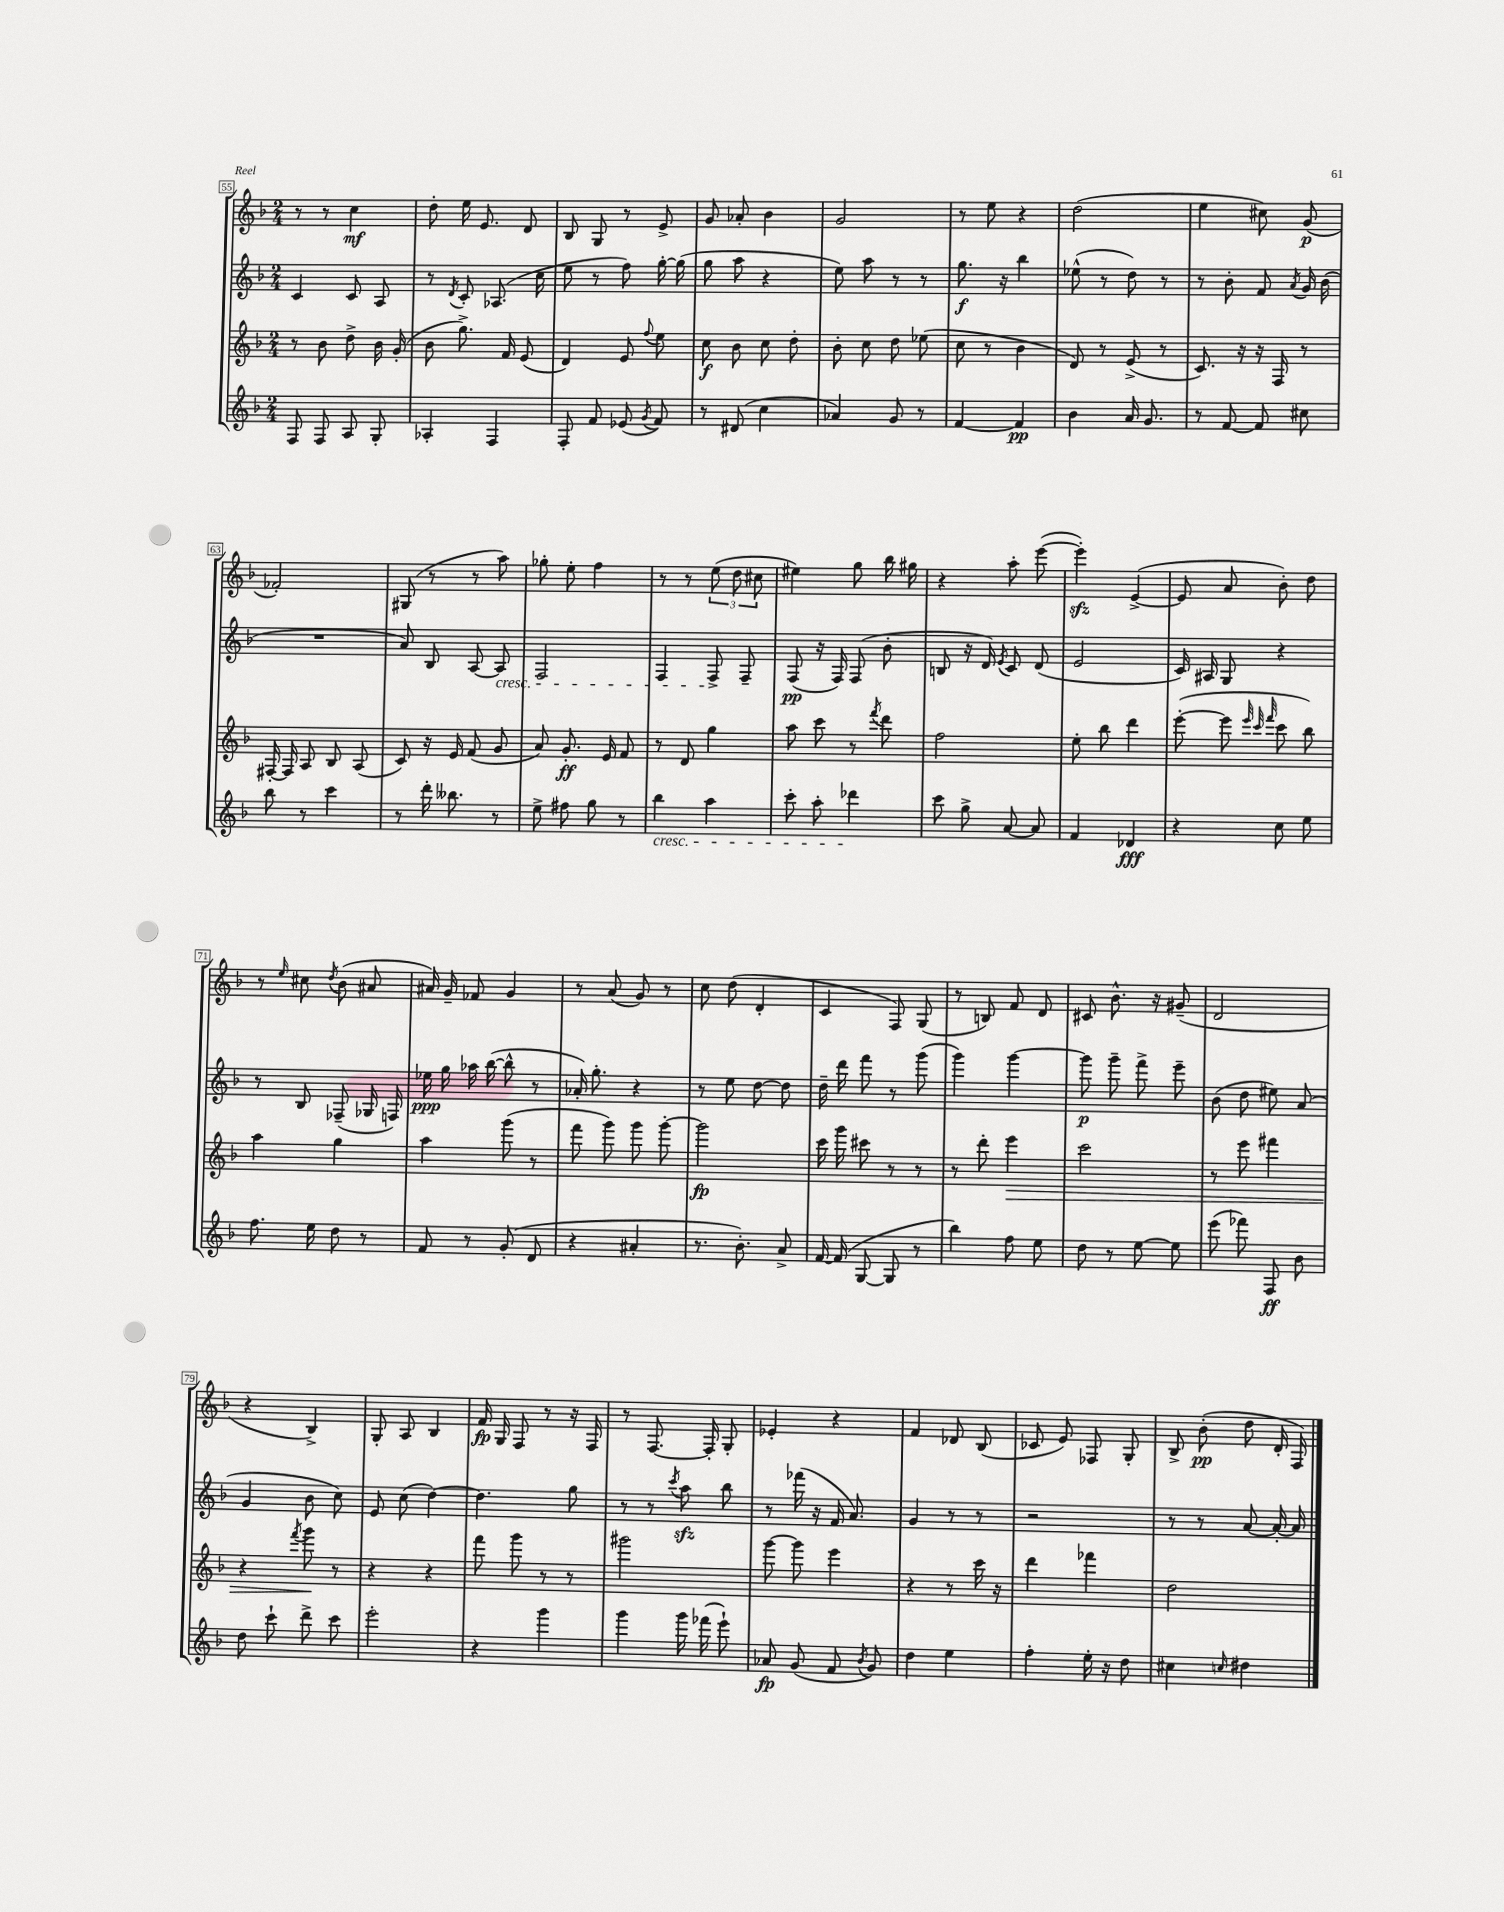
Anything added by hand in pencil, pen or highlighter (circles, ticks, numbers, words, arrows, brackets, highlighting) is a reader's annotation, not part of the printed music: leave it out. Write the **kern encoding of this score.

**kern	**dynam	**kern	**dynam	**kern	**dynam	**kern	**dynam
*part4	*part4	*part3	*part3	*part2	*part2	*part1	*part1
*staff4	*staff4	*staff3	*staff3	*staff2	*staff2	*staff1	*staff1
*clefG2	*	*clefG2	*	*clefG2	*	*clefG2	*
*k[b-]	*	*k[b-]	*	*k[b-]	*	*k[b-]	*
*M2/4	*	*M2/4	*	*M2/4	*	*M2/4	*
=55	=55	=55	=55	=55	=55	=55	=55
8F/	.	8r	.	4c/	.	8r	.
8F/	.	8b-\	.	.	.	8r	.
8A/	.	8dd^\	.	8c/	.	4cc\	mf
8G'/	.	16b-\	.	8A/	.	.	.
.	.	(16g'/	.	.	.	.	.
=56	=56	=56	=56	=56	=56	=56	=56
4A-X'/	.	8b-\	.	8r	.	8dd'\	.
.	.	.	.	8qd/	.	.	.
.	.	8.gg^\)	.	8c'/	.	16ee\	.
.	.	.	.	.	.	8.e/	.
4F/	.	.	.	(8.A-X/	.	.	.
.	.	16f/	.	.	.	.	.
.	.	(8e/	.	.	.	8d/	.
.	.	.	.	16cc\	.	.	.
=57	=57	=57	=57	=57	=57	=57	=57
8F'/	.	4d/)	.	8ee\	.	8B-/	.
8f/	.	.	.	8r	.	8G/	.
(8e-X/	.	8e/	.	8ff\)	.	8r	.
8qg/	.	8qqff/	.	.	.	.	.
8f/)	.	8ee\	.	[16gg'\	.	8e^/	.
.	.	.	.	(16gg\]	.	.	.
=58	=58	=58	=58	=58	=58	=58	=58
8r	.	8cc\	f	8gg\	.	8g/	.
(8d#X/	.	8b-\	.	8aa\	.	8a-X'/	.
4cc\	.	8cc\	.	4r	.	4b-\	.
.	.	8dd'\	.	.	.	.	.
=59	=59	=59	=59	=59	=59	=59	=59
4a-X/)	.	8b-'\	.	8ee\)	.	2g/	.
.	.	8cc\	.	8aa\	.	.	.
8g/	.	8dd\	.	8r	.	.	.
8r	.	(8ee-X\	.	8r	.	.	.
=60	=60	=60	=60	=60	=60	=60	=60
[4f/	.	8cc\	.	8.gg\	f	8r	.
.	.	8r	.	.	.	8ee\	.
.	.	.	.	16r	.	.	.
4f/]	pp	4b-\	.	4bb-\	.	4r	.
=61	=61	=61	=61	=61	=61	=61	=61
4b-\	.	8d/)	.	(8ee-X^^\	.	(2dd\	.
.	.	8r	.	8r	.	.	.
16a/	.	(8e^/	.	8dd\)	.	.	.
8.g/	.	.	.	.	.	.	.
.	.	8r	.	8r	.	.	.
=62	=62	=62	=62	=62	=62	=62	=62
8r	.	8.c/)	.	8r	.	4ee\	.
[8f/	.	.	.	8b-'\	.	.	.
.	.	16r	.	.	.	.	.
8f/]	.	16r	.	8f/	.	8cc#X\)	.
.	.	16F/	.	.	.	.	.
.	.	.	.	8qa/	.	.	.
8cc#X\	.	8r	.	16g/	.	(8g/	p
.	.	.	.	(16b-\	.	.	.
!!LO:LB:g=z
=63	=63	=63	=63	=63	=63	=63	=63
8bb-\	.	[16F#X'/	.	2r	.	2f-X'/)	.
.	.	16F#/]	.	.	.	.	.
8r	.	8A/	.	.	.	.	.
4ccc\	.	8B-/	.	.	.	.	.
.	.	(8A/	.	.	.	.	.
=64	=64	=64	=64	=64	=64	=64	=64
8r	.	8c/)	.	8a/)	.	(8G#X/	.
16ddd'\	.	16r	.	8B-/	.	8r	.
8.bb--X\	.	16e/	.	.	.	.	.
.	.	(8f/	.	[8A/	.	8r	.
!	!	!	!	!LO:TX:b:i:t=cresc.	!	!	!
8r	.	8g/	.	8A/]	.	8aa\)	.
=65	=65	=65	=65	=65	=65	=65	=65
8ee^\	.	8a/)	.	2F/	.	8gg-X'\	.
8ff#X\	.	8.g'/	ff	.	.	8ee'\	.
8gg\	.	.	.	.	.	4ff\	.
.	.	16e/	.	.	.	.	.
8r	.	8f/	.	.	.	.	.
=66	=66	=66	=66	=66	=66	=66	=66
!LO:TX:b:i:t=cresc.	!	!	!	!	!	!	!
4bb-\	.	8r	.	4F/	.	8r	.
.	.	8d/	.	.	.	8r	.
4aa\	.	4gg\	.	8F^/	.	(12ee\	.
.	.	.	.	.	.	12dd\	.
.	.	.	.	8F~/	.	.	.
.	.	.	.	.	.	12cc#X\	.
=67	=67	=67	=67	=67	=67	=67	=67
8ccc'\	.	8aa\	.	(8F/	pp	4ee#X\)	.
8aa'\	.	8ccc\	.	16r	.	.	.
.	.	.	.	16F/)	.	.	.
4ddd-X\	.	8r	.	(8F/	.	8gg\	.
.	.	8qfff/	.	.	.	.	.
.	.	8ddd\	.	8b-'\	.	16bb-\	.
.	.	.	.	.	.	16gg#X\	.
=68	=68	=68	=68	=68	=68	=68	=68
8ccc\	.	2ff\	.	8Bn/	.	4r	.
8gg^\	.	.	.	16r	.	.	.
.	.	.	.	16d/)	.	.	.
.	.	.	.	8qe/	.	.	.
[8a/	.	.	.	8c/	.	8aa'\	.
8a/]	.	.	.	(8d/	.	([8eee\	.
=69	=69	=69	=69	=69	=69	=69	=69
4f/	.	8ee'\	.	2e/	.	4eeezz'\])	.
.	.	8bb-\	.	.	.	.	.
4d-X/	fff	4ddd\	.	.	.	([4e^/	.
=70	=70	=70	=70	=70	=70	=70	=70
4r	.	([8eee'\	.	16c/)	.	8e/]	.
.	.	.	.	16A#X/	.	.	.
.	.	8eee\]	.	8G/	.	8a/	.
.	.	32qqeee/	.	.	.	.	.
.	.	32qqccc/	.	.	.	.	.
.	.	32qqfff/	.	.	.	.	.
8cc\	.	8ccc\	.	4r	.	8b-'\)	.
8ee\	.	8bb-\)	.	.	.	8dd\	.
!!LO:LB:g=z
=71	=71	=71	=71	=71	=71	=71	=71
8.ff\	.	4aa\	.	8r	.	8r	.
.	.	.	.	.	.	16qqee/	.
.	.	.	.	8B-/	.	8cc#X\	.
16ee\	.	.	.	.	.	.	.
.	.	.	.	.	.	8qdd/	.
8dd\	.	4gg\	.	(8F-X~/	.	(8b-\	.
8r	.	.	.	16G-X/	.	8a#X/	.
.	.	.	.	16Fn/)	.	.	.
=72	=72	=72	=72	=72	=72	=72	=72
8f/	.	4aa\	.	16ee-X\	ppp	16a#X/)	.
.	.	.	.	16gg\	.	16g~/	.
8r	.	.	.	16aa-X\	.	8f-X/	.
.	.	.	.	([16bb-\	.	.	.
(8g'/	.	(8ggg\	.	8bb-^^\]	.	4g/	.
8d/	.	8r	.	8r	.	.	.
=73	=73	=73	=73	=73	=73	=73	=73
4r	.	8fff\	.	16a-X'/)	.	8r	.
.	.	.	.	8.gg'\	.	.	.
.	.	8ggg\)	.	.	.	(8a/	.
4a#X'/	.	8ggg\	.	4r	.	8g/)	.
.	.	[8ggg'\	.	.	.	8r	.
=74	=74	=74	=74	=74	=74	=74	=74
8.r	.	2ggg\]	fp	8r	.	8cc\	.
.	.	.	.	8ee\	.	(8dd\	.
8.b-'\)	.	.	.	.	.	.	.
.	.	.	.	[8dd\	.	4d'/	.
8a^/	.	.	.	8dd\]	.	.	.
=75	=75	=75	=75	=75	=75	=75	=75
[16f/	.	16ccc\	.	16dd~\	.	4c/	.
(16f/]	.	16ggg\	.	16ddd\	.	.	.
[8G/	.	8ccc#X\	.	8fff\	.	.	.
8G/]	.	8r	.	8r	.	8F/)	.
8r	.	8r	.	(8ggg\	.	(8G/	.
=76	=76	=76	=76	=76	=76	=76	=76
4bb-\)	.	8r	.	4ggg\)	.	8r	.
.	.	8ddd'\	.	.	.	8Bn/)	.
!	!	!	!LO:HP:b	!	!	!	!
8ff\	.	4eee\	>	[4ggg\	.	8f/	.
8ee\	.	.	.	.	.	8d/	.
=77	=77	=77	=77	=77	=77	=77	=77
8dd\	.	2ccc\	.	8ggg\]	p	8c#X/	.
8r	.	.	.	8ggg~\	.	8.b-^^\	.
[8ee\	.	.	.	8fff^\	.	.	.
.	.	.	.	.	.	16r	.
8ee\]	.	.	.	8eee~\	.	(8g#X~/	.
=78	=78	=78	=78	=78	=78	=78	=78
(8eee\	.	8r	.	(8b-\	.	2d/	.
8fff-X\)	.	8eee\	.	8dd\	.	.	.
8F/	ff	4fff#X\	.	8ee#X\)	.	.	.
8b-\	.	.	.	(8a/	.	.	.
!!LO:LB:g=z
=79	=79	=79	=79	=79	=79	=79	=79
8dd\	.	4r	.	4g/	.	4r	.
8ccc`\	.	.	.	.	.	.	.
.	.	8qfff/	.	.	.	.	.
8ddd^\	.	8ggg\	.	8b-\	.	4B-^/)	.
8ccc\	.	8r	]	8cc\)	.	.	.
=80	=80	=80	=80	=80	=80	=80	=80
2eee'\	.	4r	.	8e/	.	8G'/	.
.	.	.	.	(8cc\	.	8A/	.
.	.	4r	.	[4dd\)	.	4B-/	.
=81	=81	=81	=81	=81	=81	=81	=81
4r	.	8fff\	.	4.dd\]	.	16f/	fp
.	.	.	.	.	.	16G/	.
.	.	8ggg\	.	.	.	8F/	.
4ggg\	.	8r	.	.	.	8r	.
.	.	8r	.	8gg\	.	16r	.
.	.	.	.	.	.	16F/	.
=82	=82	=82	=82	=82	=82	=82	=82
4ggg\	.	2ggg#X\	.	8r	.	8r	.
.	.	.	.	8r	.	[8.F/	.
.	.	.	.	8qccc/	.	.	.
16ggg\	.	.	.	8aazz\	.	.	.
(16fff-X\	.	.	.	.	.	16F'/]	.
8eee`\)	.	.	.	8bb-\	.	8G'/	.
=83	=83	=83	=83	=83	=83	=83	=83
8a-X/	fp	[8ggg\	.	8r	.	4e-X'/	.
(8g/	.	8ggg\]	.	(16fff-X\	.	.	.
.	.	.	.	16r	.	.	.
8f/	.	4eee\	.	16f/	.	4r	.
.	.	.	.	8.a/)	.	.	.
8qb-/	.	.	.	.	.	.	.
8g/)	.	.	.	.	.	.	.
=84	=84	=84	=84	=84	=84	=84	=84
4dd\	.	4r	.	4g/	.	4f/	.
4ee\	.	8r	.	8r	.	8d-X/	.
.	.	16ccc\	.	8r	.	(8B-/	.
.	.	16r	.	.	.	.	.
=85	=85	=85	=85	=85	=85	=85	=85
4ff'\	.	4ddd\	.	2r	.	8c-X/	.
.	.	.	.	.	.	8e/)	.
16ee'\	.	4fff-X\	.	.	.	8F-X/	.
16r	.	.	.	.	.	.	.
8dd\	.	.	.	.	.	8G'/	.
=86	=86	=86	=86	=86	=86	=86	=86
4cc#X\	.	2dd\	.	8r	.	8B-^/	.
.	.	.	.	8r	.	(8b-'\	pp
16qqccn/	.	.	.	.	.	.	.
4dd#X\	.	.	.	[8a/	.	8dd\	.
.	.	.	.	16a'/_	.	16d'/	.
.	.	.	.	16a/]	.	16F/)	.
==	==	==	==	==	==	==	==
*-	*-	*-	*-	*-	*-	*-	*-
